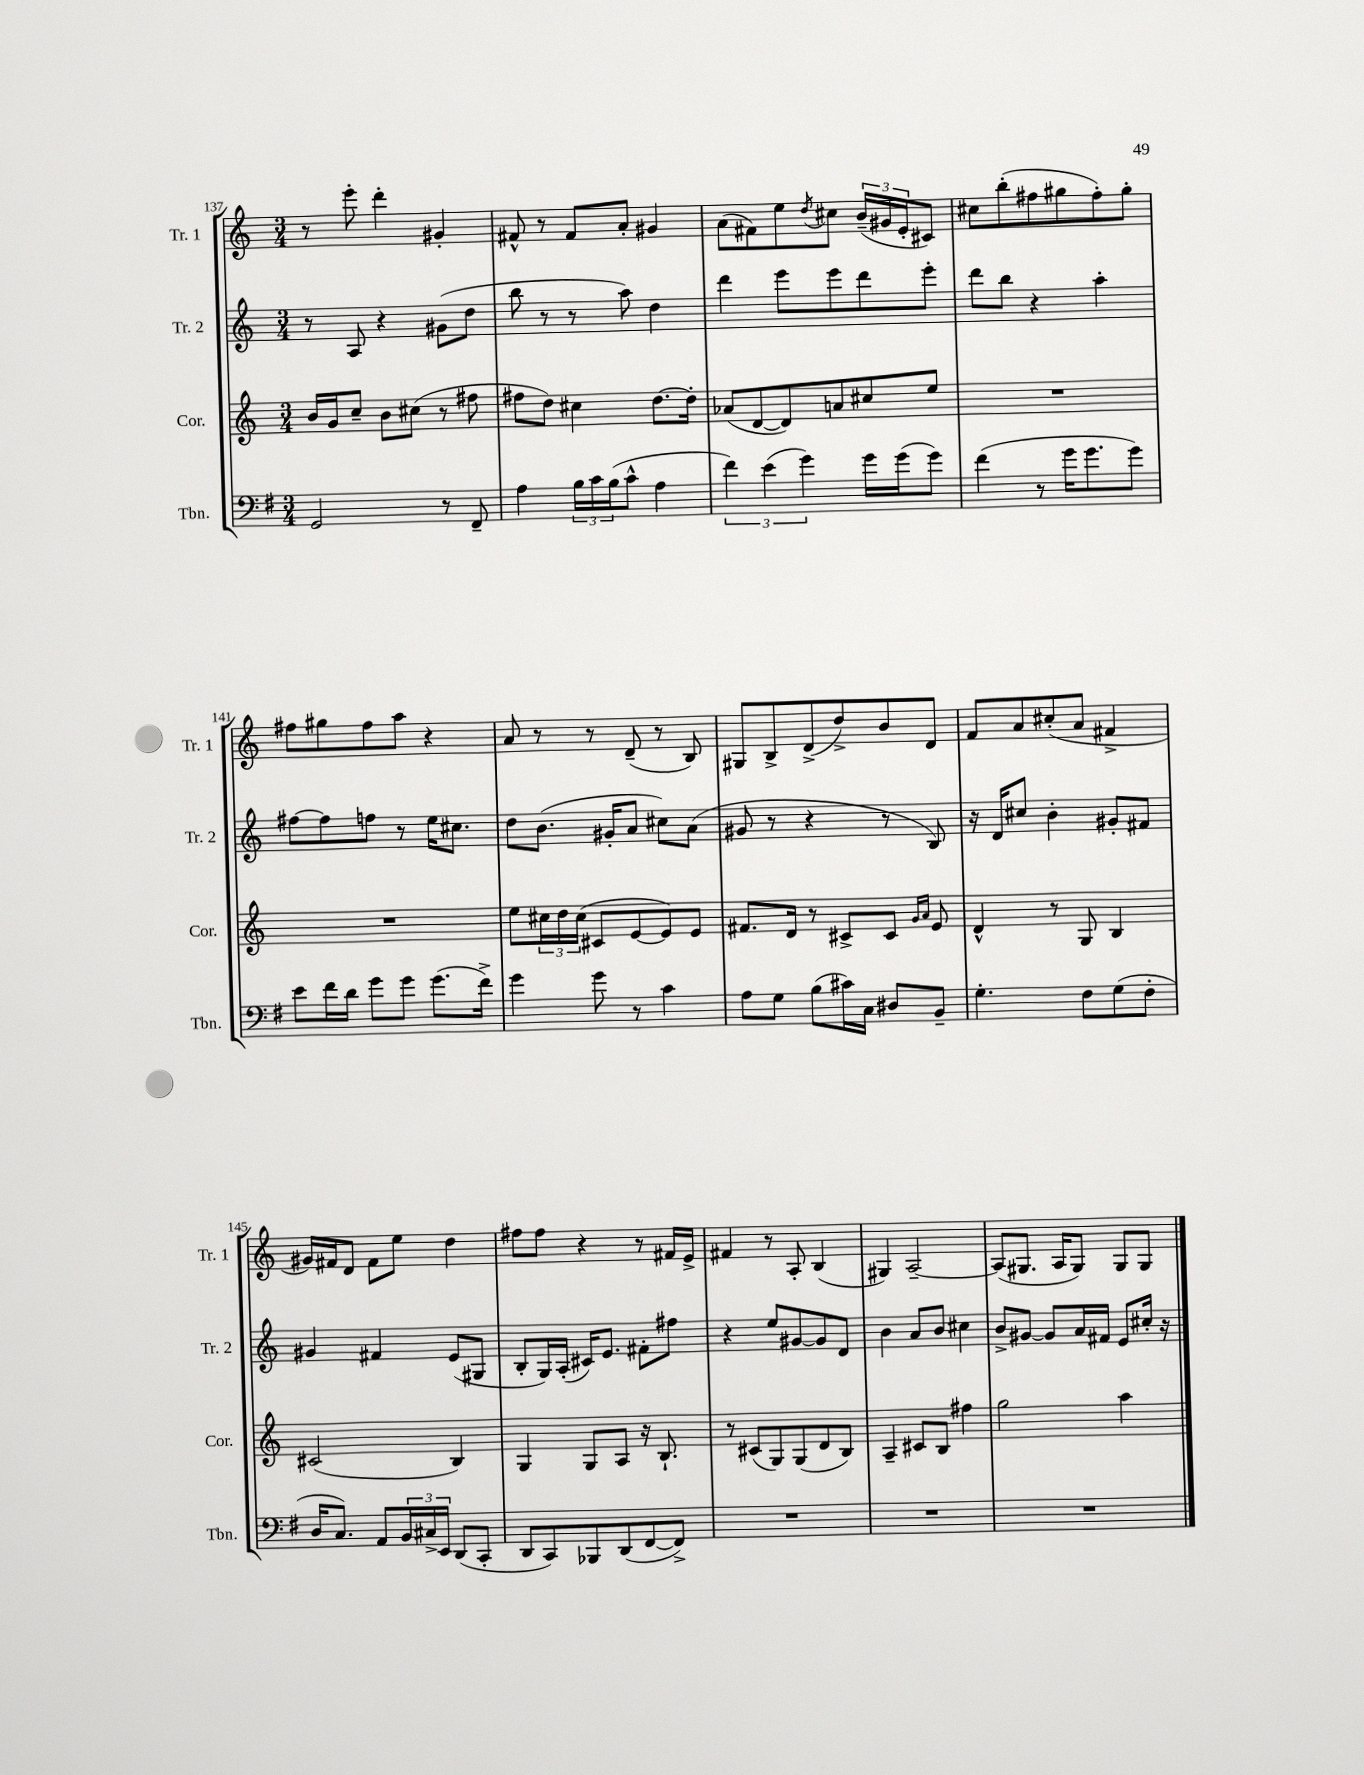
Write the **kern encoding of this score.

**kern	**kern	**kern	**kern
*staff4	*staff3	*staff2	*staff1
*clefF4	*clefG2	*clefG2	*clefG2
*k[f#]	*k[]	*k[]	*k[]
*M3/4	*M3/4	*M3/4	*M3/4
2GG	16b	8r	8r
.	16g	.	.
.	8cc~	8A	8eee'
.	8b	4r	4ddd'
.	(8cc#	.	.
8r	8r	(8g#	4g#'
8FF#~	8ff#	8dd	.
=	=	=	=
4A	8ff#	8bb	8f#^^
.	8dd)	8r	8r
24B	4cc#	8r	8f#
24c	.	.	.
(24B	.	.	.
8c^^	.	8aa)	8a'
4A	[8.dd	4dd	4g#
.	16dd']	.	.
=	=	=	=
6f#)	(8a-	4ddd	(8a
.	[8d	.	8f#)
(6e	.	.	.
.	8d])	8eee	8ee
6g)	.	.	.
.	.	.	8qdd
.	8a	8eee	8cc#
16g	8cc#	8ddd	(24b~
.	.	.	24g#
(16g	.	.	.
.	.	.	24e'
8g)	8ee	8eee'	8c#)
=	=	=	=
(4f#	2.r	8ddd	8cc#
.	.	8bb	(8bb'
8r	.	4r	8ff#
16g	.	.	8gg#
8.g	.	.	.
.	.	4aa'	8ff#')
8g)	.	.	8gg#'
=	=	=	=
8e	2.r	[8ff#	8ff#
16f#	.	8ff#]	8gg#
16d	.	.	.
8g	.	8ff	8ff#
8g	.	8r	8aa
(8.g	.	16ee	4r
.	.	8.cc#	.
16f#^)	.	.	.
=	=	=	=
4g	8ee	8dd	8a
.	24cc#	(8.b	8r
.	24dd	.	.
.	(24cc#	.	.
8g	8c#	.	8r
.	.	16g#'	.
8r	[8e	8a	(8d~
4c	8e])	8cc#)	8r
.	8e	(8a	8B)
=	=	=	=
8A	8.f#	8g#	8G#
8G	.	8r	8B^
.	16d	.	.
(8B	8r	4r	(8d^
16c#)	8c#^	.	8dd^)
16C	.	.	.
8D#	8c#	8r	8b
.	16qqg	.	.
.	16qqa	.	.
8BB~	8e	8B)	8d
=	=	=	=
4.G'	4d^^	16r	8f
.	.	16d	.
.	.	8cc#	8a
.	8r	4b'	(8cc#'
8F#	8G	.	8a
(8G	4B	8g#'	4f#^
8F#'	.	8f#	.
=	=	=	=
16D	(2c#	4g#	16g#)
8.C)	.	.	16f#
.	.	.	8d
8AA	.	4f#	8f#
24BB	.	.	8ee
24C#^	.	.	.
24EE	.	.	.
(8DD	4B)	(8e	4dd
8CC'	.	8G#	.
=	=	=	=
8DD	4G	8B'	8ff#
8CC)	.	16G)	8ff#
.	.	(16A'	.
8BBB-	8G	16c#)	4r
.	.	8.e	.
(8DD	8A	.	.
[8FF#	16r	8f#'	8r
.	8.B`	.	.
8FF#^])	.	8ff#	16f#
.	.	.	16e^
=	=	=	=
2.r	8r	4r	4f#
.	(8c#	.	.
.	8G)	8ee	8r
.	(8G	[8g#	8A'
.	8d	8g#]	(4B
.	8B)	8d	.
=	=	=	=
2.r	4A~	4b	4G#)
.	8c#	8a	[2A~
.	8B	8b	.
.	4ff#	4cc#	.
=	=	=	=
2.r	2gg	8b^	(8A]
.	.	[8g#	8.G#
.	.	8g#]	.
.	.	.	16A
.	.	16a	8G#)
.	.	16f#	.
.	4aa	8e	8G#
.	.	16cc#'	8G#
.	.	16r	.
==	==	==	==
*-	*-	*-	*-
